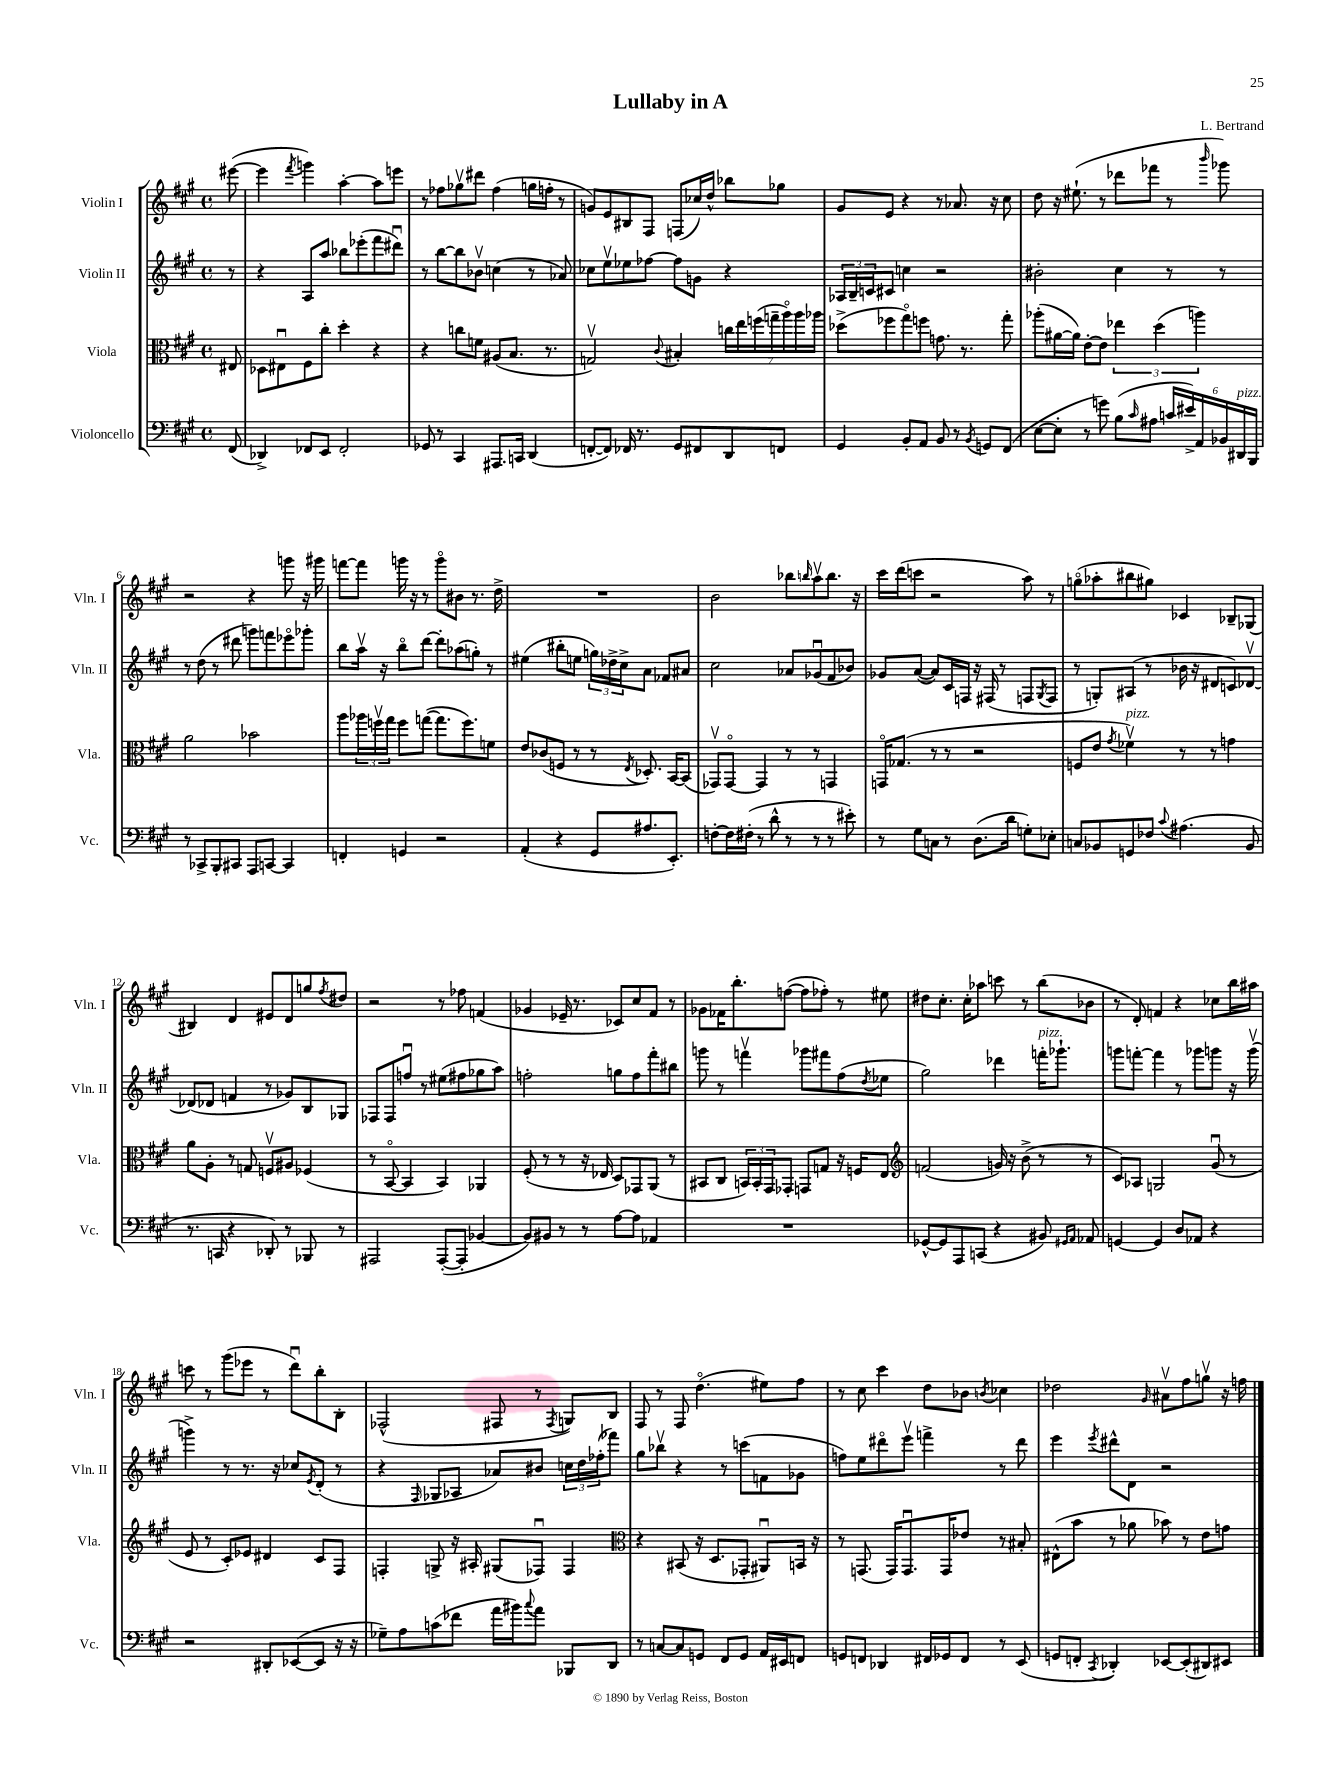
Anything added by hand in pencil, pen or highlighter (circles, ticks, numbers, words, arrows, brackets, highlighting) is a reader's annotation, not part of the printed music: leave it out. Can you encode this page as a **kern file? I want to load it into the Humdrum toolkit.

**kern	**kern	**kern	**kern
*staff4	*staff3	*staff2	*staff1
*clefF4	*clefC3	*clefG2	*clefG2
*k[f#c#g#]	*k[f#c#g#]	*k[f#c#g#]	*k[f#c#g#]
*M4/4	*M4/4	*M4/4	*M4/4
*met(c)	*met(c)	*met(c)	*met(c)
(8FF#/	8E#/	8r	([8eee#\
=	=	=	=
4DD-^/)	8D-\L	4r	4eee#\]
.	8E#u\	.	.
.	.	.	8qfff#/
8FF-/L	8F#\	8A/L	4ggg\)
8EE/J	8cc#'\J	8aa/J	.
2FF-'/	4dd'\	8bb-\L	[4aa'\
.	.	(8eee-'\	.
.	4r	8fff#\	8aa\]L
.	.	8ddd#u\J)	8eee\J
=	=	=	=
8GG-/	4r	8r	8r
8r	.	[8bb\L	8ff-\L
4CC#/	8cc\L	8bb\]	8gg-v\
.	8f\J	8b-v\J	8ddd#\J
8.AAA#/L	(8A#/L	(4cc\	(4ff-\
.	8.B/J	.	.
16CC/Jk	.	.	.
(4DD/	.	8r	16gg\LL
.	8.r	.	16ff'\JJ
.	.	8a-/)	8r
=	=	=	=
[8FF'/L	2Gv/)	8cc-\L	8g/L)
8FF/]J)	.	8eev\	8e/
16FF-/	.	8ee-\	8B#/
8.r	.	.	.
.	.	[8ff-\J	8F#/J
.	8qqc#/	.	.
8GG#/L	4B#'/	8ff-\]L	(8F/L
8FF#/	.	8g\J	16cc-/L)
.	.	.	16dd^^/JJ
8DD/	28cc\LL	4r	8bb-\L
.	28ee\	.	.
.	(28ff\	.	.
.	28gg~\	.	.
8FF/J	.	.	8gg-\J
.	28aao\)	.	.
.	28aa\	.	.
.	28aa-\JJ	.	.
=	=	=	=
4GG#/	(8dd-^\L	24A-/LL	8g#/L
.	.	24B~/	.
.	.	24c/J	.
.	8ff-\	8c#/J	8e/J
8BB'/L	8gg#o\)	4cc\	4r
8AA/J	8ff\J	.	.
8BB/	8.g\	2r	8r
8r	.	.	8.a-/
.	8.r	.	.
8qBB/	.	.	.
8GG/L	.	.	.
.	.	.	16r
(8FF#/J	8gg#'\	.	8cc#\
=	=	=	=
[8E\L	(8aa-'\L	2b#'\	8dd\
8E'\]J	[16a#\L	.	16r
.	16a#\]JJ)	.	(8.ee#`\
8r	[8e'\L	.	.
8g\)	8e\]J	.	8r
(8B\L	6ee-\	4cc#\	8ddd-\L
16qqc#/	.	.	.
8A#\J	.	.	8fff-\J
.	(6dd\	.	.
24c/LL	.	8r	8r
24e#^/)	.	.	.
24AA/	6aa\)	.	.
.	.	.	16qqbbb/
24BB-/	.	8r	8ggg-\)
24DD#/	.	.	.
24BBB/JJ	.	.	.
=	=	=	=
8r	2a\	8r	2r
8CC-^/L	.	(8dd\	.
8BBB'/	.	8r	.
8CC#/J	.	8ddd#\	.
8AAA/L	2b-\	8ggg\L)	4r
[8CC/J	.	8fff\	.
4CC/]	.	8eee-o\	8ggg\
.	.	8ggg-'\J	16r
.	.	.	16ggg#\
=	=	=	=
4FF'/	8aa\L	8bb\L	[8fff\L
.	24aa-\L	16aav\Jk	8fff\]J
.	24ffv\	.	.
.	.	16r	.
.	24gg#\JJ	.	.
4GG/	8ff\L	8bbo\L	16ggg\
.	.	.	16r
.	([8gg\J	[8ddd\J	8r
2r	8.gg\]L	8ddd'\]L	8gggo\L
.	.	(8aa-\	8b#\J
.	8.ff\)	.	.
.	.	8gg'\J)	8.r
.	8f\J	8r	.
.	.	.	16dd^\
=	=	=	=
(4AA'/	8e/L	(4ee#\	1r
.	(8c-/	.	.
4r	8F/J	8bb#'\L	.
.	8r	8ee\J	.
8GG#/L	8r	24gg\LL)	.
.	.	24dd-^\	.
.	.	24cc#^\J	.
.	8qE/	.	.
8.A#/	8.D-'/)	8a\J	.
.	.	8f-/L	.
8.EE'/J)	[16BB/LK	.	.
.	(8BB/]J	8a#/J	.
=	=	=	=
[8F'\L	8GG-v/L)	2cc#\	2b\
16F\]L	[8GG-o/J	.	.
(16F#'\JJ	.	.	.
8r	4GG-/]	.	.
8d^^\	.	.	.
8r	8r	8a-/L	8bb-\L
.	.	.	16qqbb/
8r	8r	(8g-u/	8aav\
8r	4GG/	8f#/	8.bb\J
8e#'\)	.	8b-/J)	.
.	.	.	16r
=	=	=	=
8r	16GGo/LK	8g-/L	16ccc#\LL
.	(8.G-/J	.	(16ddd\J
8G#\L	.	([8a/J	8ccc\J
8C\J	8r	8a/]L)	2r
8r	8r	16c#/L	.
.	.	16F/JJ	.
(8.D\L	2r	16r	.
.	.	(16F#/	.
.	.	8r	.
16d\Jk	.	.	.
8G'\L)	.	8F/L	8aa\)
.	.	8qG#/	.
8E-'\J	.	8F/J	8r
=	=	=	=
8C/L	8F/L	8r	(8ggo\L
8BB-/	8e/J	8G'/L)	8aa-'\
.	8qg#/	.	.
8GG/	4f-v\)	(8A#/J	8bb#\
8F-/J	.	8r	8gg#\J)
8qqc#/	.	.	.
(4.A#\	8r	16b-\	4c-/
.	.	16r	.
.	8r	8d#/L	.
.	4g\	8c/)	8B-~/L
8BB-/	.	[8d-v/J	(8G-/J
=	=	=	=
8.r	8a\L	(8d-/]L	4B#/)
.	8A'\J	8d-/J	.
16CC/	.	.	.
4r	8r	4f/	4d/
.	8G/	.	.
8DD-'/)	8Fv/L	8r	8e#/L
8r	8A#/J	8g-/L)	8d/
8BBB-/	(4F-/	8B/	8gg/
.	.	.	8qff#/
8r	.	8G-/J	8dd#/J
=	=	=	=
2AAA#/	8r	8F-/L	2r
.	[8BBo/	8F-/	.
.	4BB/]	8ffu/J	.
.	.	8r	.
([8AAA#'/L	4BB/)	(8ee#\L	8r
8AAA#'/]J	.	8ff#\	8ff-\
[4BB-/	4AA-/	8gg-\	(4f/
.	.	8aa\J)	.
=	=	=	=
8BB-/]L)	(8F#'/	2ff'\	4g-/
8BB#/J	8r	.	.
8r	8r	.	16e-~/
.	.	.	8.r
8r	16r	.	.
.	16E-/	.	.
[8A\L	8D/L)	8gg\L	8c-/L)
8A\]J	8GG-/	8ff\	8cc#/
4AA-/	(8AA/J	8fff#'\	8f#/J
.	8r	8bb#\J	8r
=	=	=	=
1r	8BB#/L	8ggg\	8g-\L
.	8C#/J	8r	16f-\K
.	.	.	8.bb'\
.	24BB/LL)	4fffv\	.
.	24BB'/	.	.
.	24GG#/J	.	.
.	8GG-'/J	.	([8ff\J
.	8GG/L	8ggg-\L	8ff\]L
.	8G/J	8fff#\	8ff-'\J)
.	16r	(8ff#\	8r
.	16F/LK	.	.
.	.	8qdd/	.
.	8E/J	8ee-\J	8ee#\
=	=	=	=
*	*clefG2	*	*
[8GG-^^/L	(2f/	2gg#\)	8dd#\L
8GG-/]	.	.	8.cc#'\J
8AAA/	.	.	.
.	.	.	16cc#'\LK
(8CC/J	.	.	8aa-\J
4r	16g/)	4ddd-\	8ccc\
.	16r	.	.
.	(8b^\	.	8r
8BB#/)	8r	16fff'\LK	(8bb\L
.	.	8.ggg-`\J	.
16qqGG#/LL	.	.	.
16qqAA/JJ	.	.	.
8AA-/	8r	.	8b-\J
=	=	=	=
[4GG/	8c#/L)	8ggg\L	8r
.	8A-/J	[8fff'\J	8d'/)
4GG/]	2G/	4fff\]	4f/
8D/L	.	8r	4r
8AA-/J	.	8ggg-\L	.
4r	(8g#u/	8ggg\J	8cc-\L
.	8r	16r	16bb\L
.	.	(16gggv\	16aa#\JJ
=	=	=	=
2r	8e/	4ggg^\)	8ccc\
.	8r	.	8r
.	8c#'/L)	8r	(8ggg#\L
.	8e-/J	8.r	8eee-\J
8DD#'/L	4d#/	.	8r
.	.	16r	.
([8EE-/	.	8cc-/L	8dddu\L)
.	.	8qe/	.
8EE-/]J	8c#/L	(8d'/J	8bb'\
16r	8F#/J	8r	8B'\J
16r	.	.	.
=	=	=	=
8G-~\L)	4F'/	4r	(2F-^^/
8A\	.	.	.
.	.	16qqF#/	.
(8c\	8G^/	8G-/L	.
8f-\J	16r	8A-/J	.
.	16A#'/	.	.
16a\LL	(8G#/L	8a-/L)	8F#/
16b#\J)	.	.	.
8qqcc#/	.	.	.
8a\J	8F-u/J)	8b#/J	8r
.	.	.	8qF#/
8BBB-/L	4F-/	24cc\LL	8G/L)
.	.	24dd\	.
.	.	(24ff-'\J	.
8DD/J	.	8fff-\J)	8B/J
=	=	=	=
*	*clefC3	*	*
8r	4r	8gg#\L	8F#/
[8C/L	.	8bb-v\J	8r
8C/]	(8BB#/	4r	8F#/
8GG/J	16r	.	(4.ddo\
.	8.D/L	.	.
8FF#/L	.	8r	.
8GG/J	8GG-'/J	(8ccc\L	.
16AA/LL	8AA#u/L)	8f\	8ee#\L)
16EE#/J	.	.	.
8FF/J	16BB/Jk	8g-\J	8ff#\J
.	16r	.	.
=	=	=	=
8GG/L	8r	8ff\L)	8r
8FF/J	(8.GG/	8ee\	8cc#\
4DD-/	.	8ddd#o\	4ccc#\
.	16GG/LK)	.	.
.	8.GGu/	8eeev\J	.
16FF#/LL	.	4fff^\	8dd\L
16GG-/J	16GG/K	.	.
8FF#/J	8e-/J	.	8b-\J
.	.	.	8qb/
8r	8r	8r	4cc-\
(8EE/	8B#'/	8ddd#\	.
=	=	=	=
8GG/L	(8E#^^\L	4eee\	2dd-\
8FF'/J	8b\J	.	.
8qCC#/	.	8qeee/	.
4DD-'/)	8r	8ddd#^^\L	.
.	8a-\	8d\J	.
.	.	.	16qqg#/
[8EE-/L	8b-\)	2r	8a#v\L
(8EE-'/]	8r	.	8ff#\
8DD#/)	8e\L	.	8ggv\J
8EE#/J	8g\J	.	16r
.	.	.	16ff\
==	==	==	==
*-	*-	*-	*-
